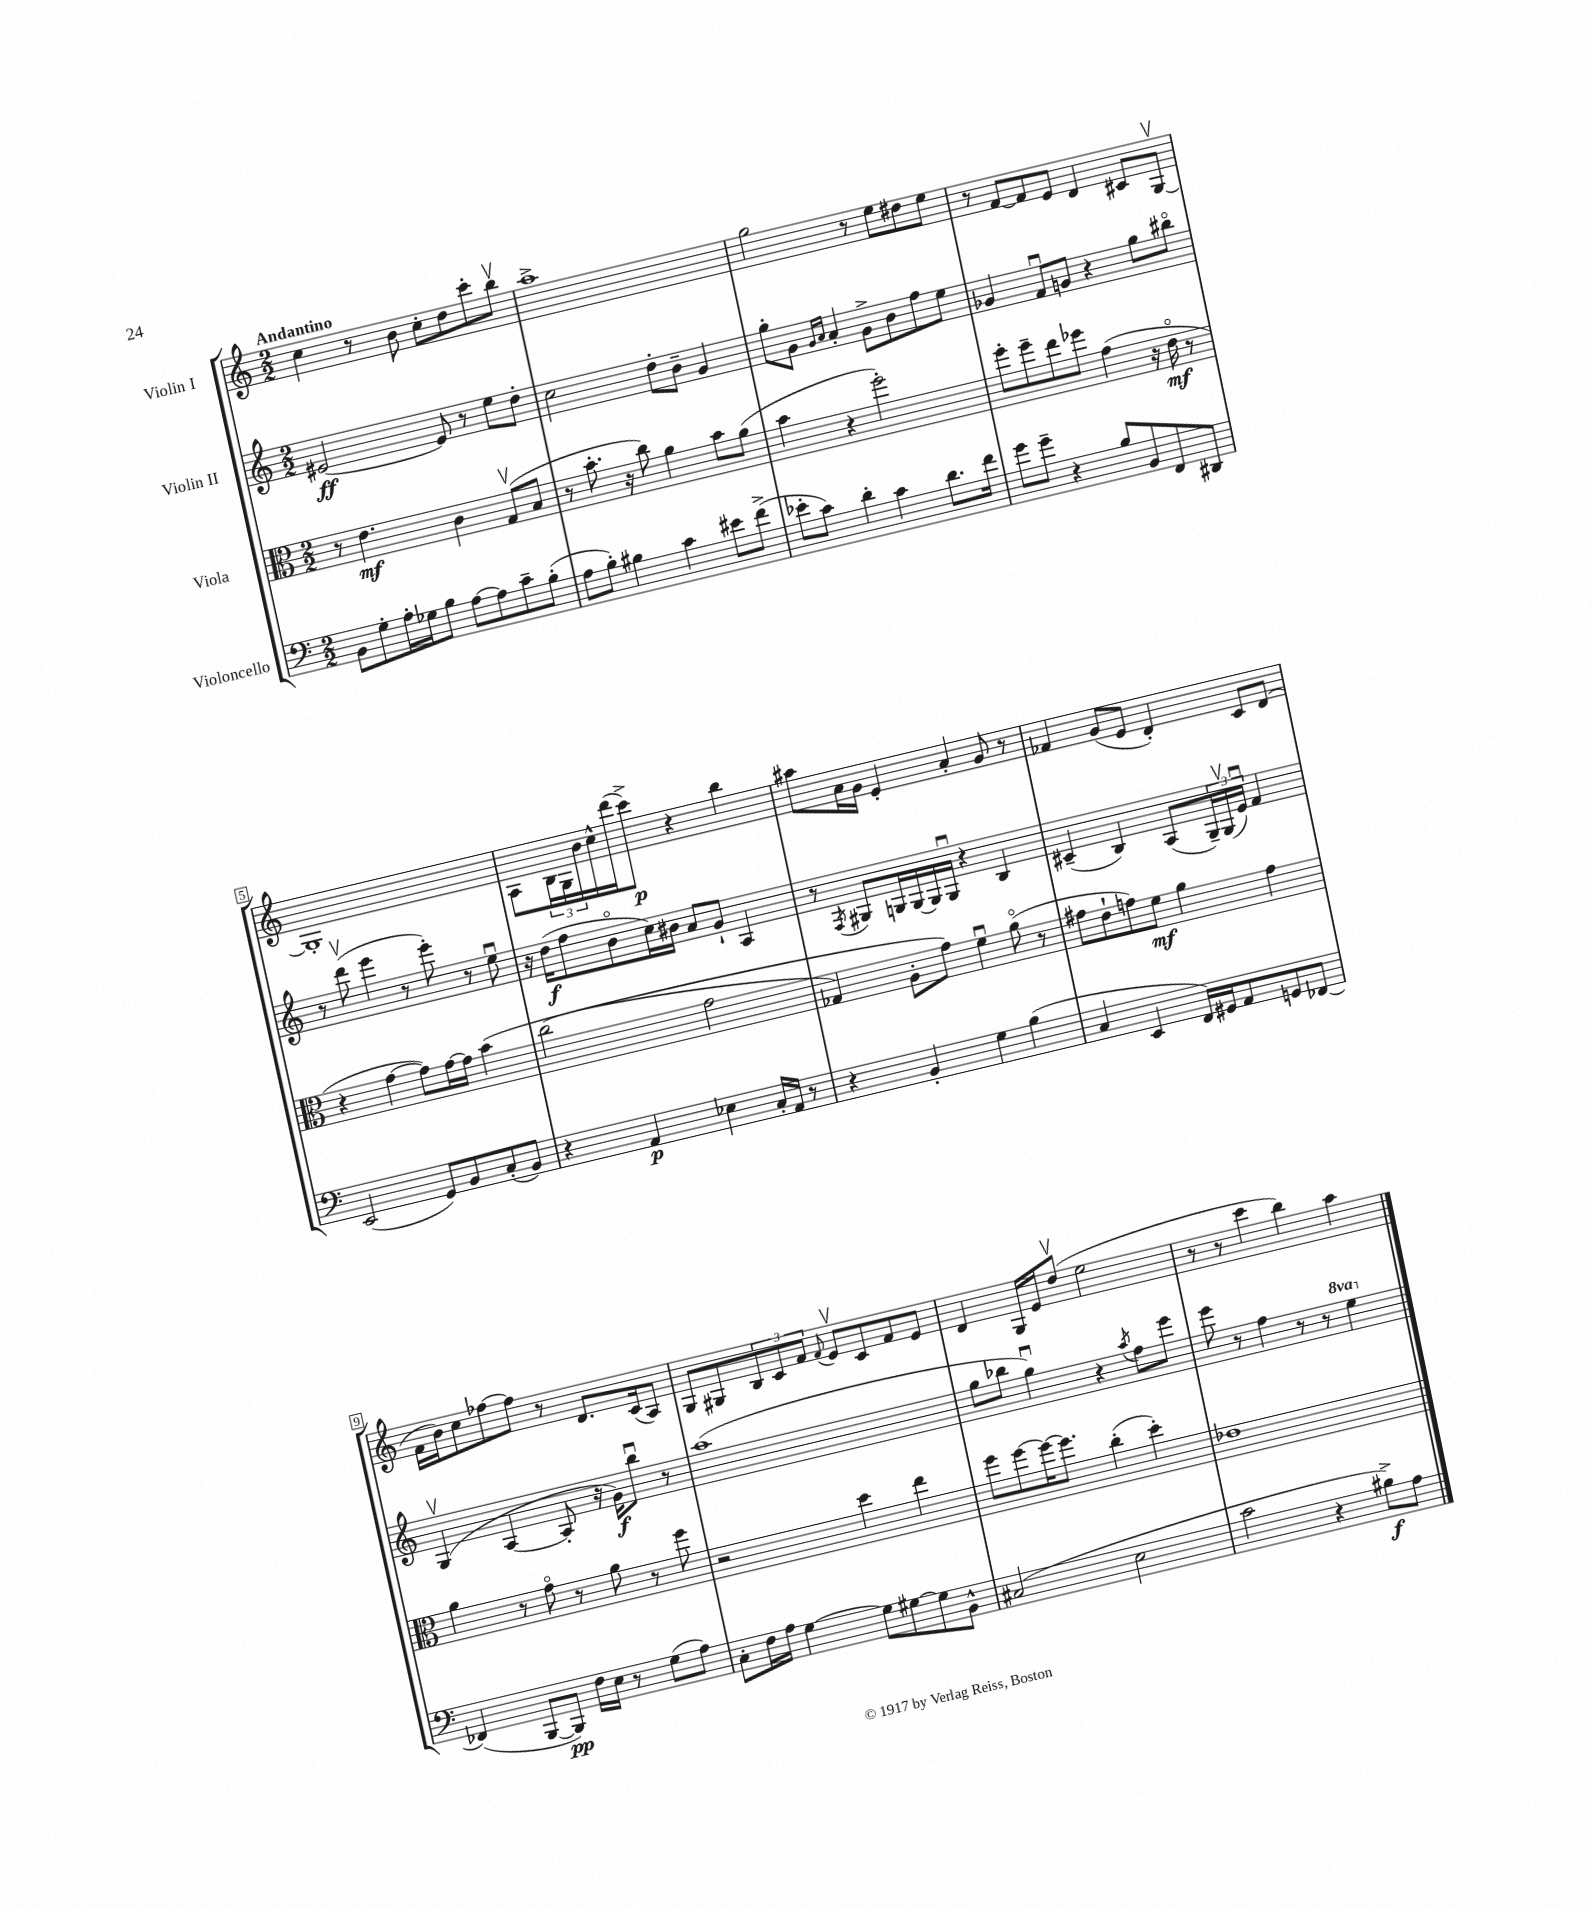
<<
\new StaffGroup <<
\new Staff = "s0" \with { instrumentName = "Violin I" } {
    \clef treble \key c \major \numericTimeSignature \time 2/2 \tempo "Andantino"
    c''4 r8 b'8 c''8-. d''8 c'''8-. b''8\upbow |
    a''1-> |
    g''2 r8 e''8 dis''8 e''8 |
    r8 f'8~ f'8 e'8 d'4 cis'8 g8~\upbow |
    g1-. |
    a8 \tuplet 3/2 { b16 g16 b'16 } c''16-^ d'''16( c'''8->\p) r4 b''4 |
    ais''8 a'16 g'16 e'4-. a'4-. g'8 r8 |
    fes'4 g'8( e'8 d'4-.) c'8 d'8( |
    f'16 b'16) c''8 fes''8~ fes''8 r8 d'8. c'16( a8) |
    g8 gis8 \tuplet 3/2 { b8 c'8 f'8 } \appoggiatura { f'8 } e'8\upbow c'8 f'8 e'8 |
    d'4 g16 e'16 d''8\upbow( e''2 |
    r8 r8 c'''4 b''4) a''4 \bar "|." |
}
\new Staff = "s1" \with { instrumentName = "Violin II" } {
    \clef treble \key c \major \numericTimeSignature \time 2/2 \set Staff.ottavationMarkups = #ottavation-simple-ordinals
    eis'2~\ff eis'8 r8 e''8 d''8-. |
    c''2 d''8-. b'8-- g'4 |
    g''8-. g'8 \grace { g'16 a'16 } a'4-. g'8-> b'8 f''8 e''8 |
    ges'4 f'8\downbow g'8 r4 g''8 bis''8\flageolet |
    r8 d'''8\upbow( e'''4 r8 e'''8-.) r8 e''8\downbow |
    r16 d''16\f( f''8 b'8\flageolet c''16) bis'16 a'8 g'8-! a4 |
    r8 \acciaccatura { f8 } gis8 g16 g16~ g16 g16\downbow r4 b4 |
    cis'4--( b4) a8( \tuplet 3/2 { g16--) g16\upbow( e'16\downbow) } f'4 |
    g4\upbow( a4~ a8-. r16 g'16\f) b''8\downbow r8 |
    a''1( |
    g''8 bes''8 g''4\downbow) r4 \acciaccatura { a''8 } f''8 e'''8 |
    e'''8 r8 f''4 r8 r8 \ottava #1 e'''4 \ottava #0 \bar "|." |
}
\new Staff = "s2" \with { instrumentName = "Viola" } {
    \clef alto \key c \major \numericTimeSignature \time 2/2
    r8 e'4.\mf c'4 g8\upbow( b8 |
    r8 b'8.-. r16 c''8) a'4 b'8 a'8( |
    b'4 r4 f''2-.) |
    f''8-. f''8-- e''8 fes''8 g'4( r16 e'16\flageolet\mf r8 |
    r4 g'4~ g'8) g'16~ g'16 b'4\( |
    c''2( g'2 |
    ges4) a8-. g'8\) f'4\downbow a'8\flageolet( r8 |
    gis'8 e'8-! g'8) f'8\mf a'4 g'4 |
    a'4 r8 g'8\flageolet r8 a'8 r8 f''8 |
    r2 d''4 e''4 |
    f''8 f''8~ f''16~ f''8. c''4-.( d''4-.) |
    ees'1 \bar "|." |
}
\new Staff = "s3" \with { instrumentName = "Violoncello" } {
    \clef bass \key c \major \numericTimeSignature \time 2/2
    b,8 g8-. a16-. ges16 b8 a8~ a8 c'8-- b8-.( |
    a8 b8-.) bis4 c'4 eis'8 f'8->( |
    ees'8-. c'8) d'4-. c'4 d'8. f'16 |
    g'8 g'8-- r4 b8 b,8 f,8 dis,8 |
    e,2( g,8) b,8 c8-.( b,8) |
    r4 a,4\p ees4 c16-. a,16 r8 |
    r4 b,4-. g4 b4( |
    c4 e,4 f,16) gis,16 a,8 g,8 fes,8~ |
    fes,4( b,,8~ b,,8\pp) f16 e16 r8 g8( a8) |
    c8-. f16 a16 g4~ g8 gis8~ gis8 b,8-^ |
    cis2( e2 |
    c'2 r4 bis8->\f) a8 \bar "|." |
}
>>
>>
\layout { \context { \Score \override BarNumber.stencil = #(make-stencil-boxer 0.1 0.3 ly:text-interface::print) } }
